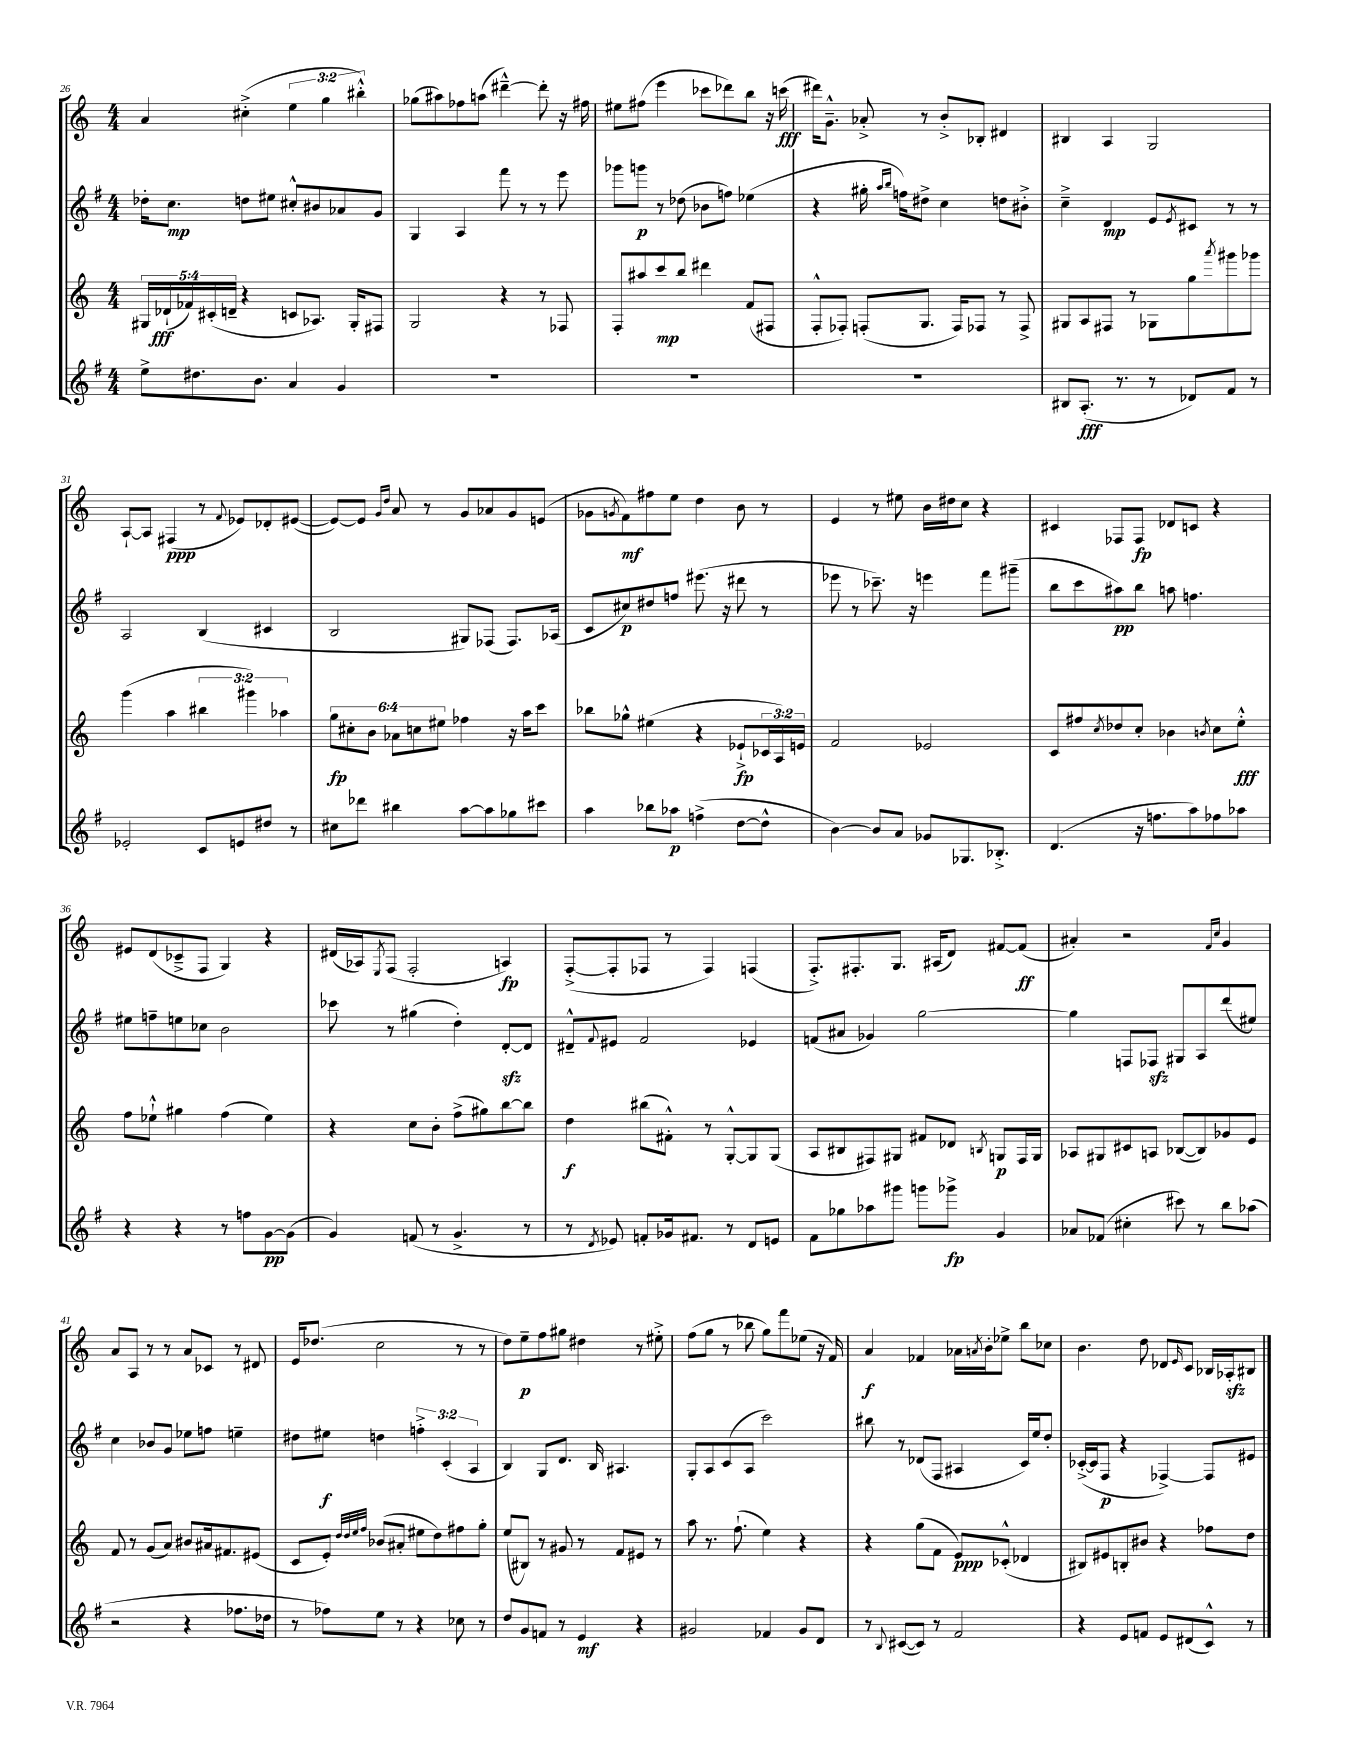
<<
\new StaffGroup <<
\new Staff = "s0" {
    \clef treble \key c \major \numericTimeSignature \time 4/4 \override Staff.TupletNumber.text = #tuplet-number::calc-fraction-text
    a'4 cis''4-.->( \tuplet 3/2 { e''4 g''4 bis''4-.-^) } |
    ges''8( ais''8) fes''8 a''8( dis'''4~---^) dis'''8-. r16 fis''16 |
    eis''8 fis''8( e'''4 ces'''8 des'''8) b''8 r16 c'''16\fff( |
    dis'''16) g'8.---^ aes'8-.-> r8 b'8-.-> bes8-. dis'4 |
    bis4 a4 g2 |
    a8~-! a8 fis4\ppp( r8 \appoggiatura { f'8 } ees'8) des'8-. eis'8~( |
    eis'8~) eis'8 \grace { g'16 d''16 } a'8 r8 g'8 aes'8 g'8 e'8( |
    ges'8 \acciaccatura { g'8 } f'8\mf) fis''8 e''8 d''4 b'8 r8 |
    e'4 r8 eis''8 b'16 dis''16 c''8 r4 |
    cis'4 fes8 fes8\fp des'8 c'8 r4 |
    eis'8 d'8( ces'8---> f8 g4) r4 |
    dis'16( aes16) \acciaccatura { e8 } f8( f2-. a4\fp) |
    f8~-.->( f8-. fes8 r8 fes4) f4( |
    f8.-.->) fis8.-. g8. ais16( d'8) fis'8~ fis'8\ff( |
    ais'4-.) r2 \grace { f'16 c''16 } g'4 |
    a'8 a8 r8 r8 a'8 ces'8 r8 dis'8 |
    e'16 des''8.( c''2 r8 r8 |
    d''8) e''8--\p f''8 gis''8 dis''4 r8 eis''8-.-> |
    f''8( g''8 r8 bes''8 g''8) f'''8 ees''8( r16 f'16) |
    a'4\f fes'4 aes'16 \acciaccatura { a'8 } b'16-. ees''8-> b''8 ces''8 |
    b'4. d''8 des'8 \grace { e'16 } c'8 bes16 aes16-.\sfz bis8 \bar "|." |
}
\new Staff = "s1" {
    \clef treble \key g \major \numericTimeSignature \time 4/4 \override Staff.TupletNumber.text = #tuplet-number::calc-fraction-text
    des''16-. c''8.\mp d''8 eis''8 cis''8-.-^ bis'8 aes'8 g'8 |
    g4 a4 fis'''8 r8 r8 e'''8 |
    ges'''8 g'''8\p r8 des''8( bes'8 f''8) ees''4( |
    r4 gis''16-. \grace { a''16 b''16 } f''16) dis''8-> c''4 d''8 bis'8-.-> |
    c''4---> d'4\mp e'8 \acciaccatura { e'8 } cis'8 r8 r8 |
    a2 b4( cis'4 |
    b2 gis8) fes8( fes8.) aes16( |
    c'8 cis''8\p) dis''8 f''8 eis'''8.( r16 dis'''8 r8 |
    ees'''8 r8 ces'''8.--) r16 e'''4 fis'''8 gis'''8--( |
    b''8 c'''8 ais''8\pp) b''8 a''8 f''4. |
    eis''8 f''8-- e''8 ces''8 b'2 |
    ces'''8 r8 gis''4( d''4-.) d'8~-.\sfz d'8 |
    dis'8---^ \appoggiatura { fis'8 } eis'8 fis'2 ees'4 |
    f'8( ais'8 ges'4) g''2~ |
    g''4 f8 fes8\sfz gis8 a8 d'''8( eis''8) |
    c''4 bes'8 g'8 ees''8 f''8 e''4-- |
    dis''8 eis''8\f d''4 \tuplet 3/2 { f''4-.-> c'4-.( a4 } |
    b4) g8 d'8. b16 ais4. |
    g8-. a8 c'8( a8 c'''2) |
    bis''8 r8 des'8( fis8 ais4 c'16) e''16 d''8-. |
    ces'16~-.->( ces'16 fis8\p r4 fes4~->) fes8 eis'8 \bar "|." |
}
\new Staff = "s2" {
    \clef treble \key c \major \numericTimeSignature \time 4/4 \override Staff.TupletNumber.text = #tuplet-number::calc-fraction-text
    \tuplet 5/4 { gis16 des'16-!\fff( fes'16) cis'16-.( d'16-- } r4 c'8 aes8.) gis16-. fis8 |
    g2 r4 r8 fes8 |
    f8-. ais''8 c'''8\mp b''8 dis'''4 f'8( fis8 |
    f8-.-^ fes8-.) f8-.( g8. f16) fes8 r8 fes8-> |
    gis8 a8 fis8 r8 ges8 g''8 \acciaccatura { a'''8 } gis'''8 ges'''8 |
    g'''4( a''4 \tuplet 3/2 { bis''4 gis'''4) aes''4 } |
    \tuplet 6/4 { g''8\fp cis''8-. b'8 aes'8 c''8 eis''8 } fes''4 r16 a''16 c'''8 |
    bes''8 ges''8-^ eis''4( r4 ees'8-!->\fp \tuplet 3/2 { ces'16 a16) e'16 } |
    f'2 ees'2 |
    c'8 fis''8 \acciaccatura { c''8 } des''8 c''8-. bes'4 \acciaccatura { b'8 } c''8 e''8-.-^\fff |
    f''8 ees''8-!-^ gis''4 f''4( ees''4) |
    r4 c''8 b'8-. f''8->( gis''8) b''8~ b''8 |
    d''4\f bis''8( fis'8-.-^) r8 g8~-.-^ g8 g8( |
    a8 bis8 fis8) gis8 fis'8 des'8 \acciaccatura { b8 } g8\p fis16 g16 |
    aes8 gis8 cis'8 a8 bes8~( bes8) ges'8 e'8 |
    f'8 r8 g'8( a'8) bis'8 ais'16 fis'8. eis'8( |
    c'8 e'8-.) \grace { d''32 d''32 e''32 f''32 } bes'8( ais'8-. eis''8 d''8) fis''8 g''8-. |
    e''8( bis8) r8 gis'8 r8 f'8 eis'8 r8 |
    a''8 r8. f''8.-!( e''4) r4 |
    r4 g''8( f'8 e'8\ppp) ces'8-.-^( des'4 |
    bis8) eis'8 b8-. bis'8 r4 fes''8 d''8 \bar "|." |
}
\new Staff = "s3" {
    \clef treble \key g \major \numericTimeSignature \time 4/4
    e''8-> dis''8. b'8. a'4 g'4 |
    R1 |
    R1 |
    R1 |
    bis8 a8.-.\fff( r8. r8 des'8) fis'8 r8 |
    ees'2-. c'8 e'8 dis''8 r8 |
    cis''8 des'''8 bis''4 a''8~ a''8 ges''8 cis'''8 |
    a''4 bes''8 aes''8\p f''4->( d''8~ d''8-^ |
    b'4~) b'8 a'8 ges'8 ges8. bes8.-.-> |
    d'4.( r16 f''8. a''8) fes''8 aes''8 |
    r4 r4 r8 f''8 g'8~\pp g'8( |
    g'4) f'8( r8 g'4.-> r8 |
    r8 \acciaccatura { d'8 } ees'8) f'8-. ges'16 fis'8. r8 d'8 e'8 |
    fis'8 ges''8 aes''8 gis'''8 g'''8 ges'''8->\fp g'4 |
    aes'8 fes'8( cis''4-. cis'''8) r8 b''8 aes''8( |
    r2 r4 fes''8. des''16 |
    r8 fes''8) e''8 r8 r4 ces''8 r8 |
    d''8 g'8 f'8 r8 e'4\mf r4 |
    gis'2 fes'4 gis'8 d'8 |
    r8 \appoggiatura { b8 } cis'8~( cis'8) r8 fis'2 |
    r4 e'8 f'8 e'8 dis'8( c'8-^) r8 \bar "|." |
}
>>
>>
\layout { \context { \Score currentBarNumber = #26 } }
